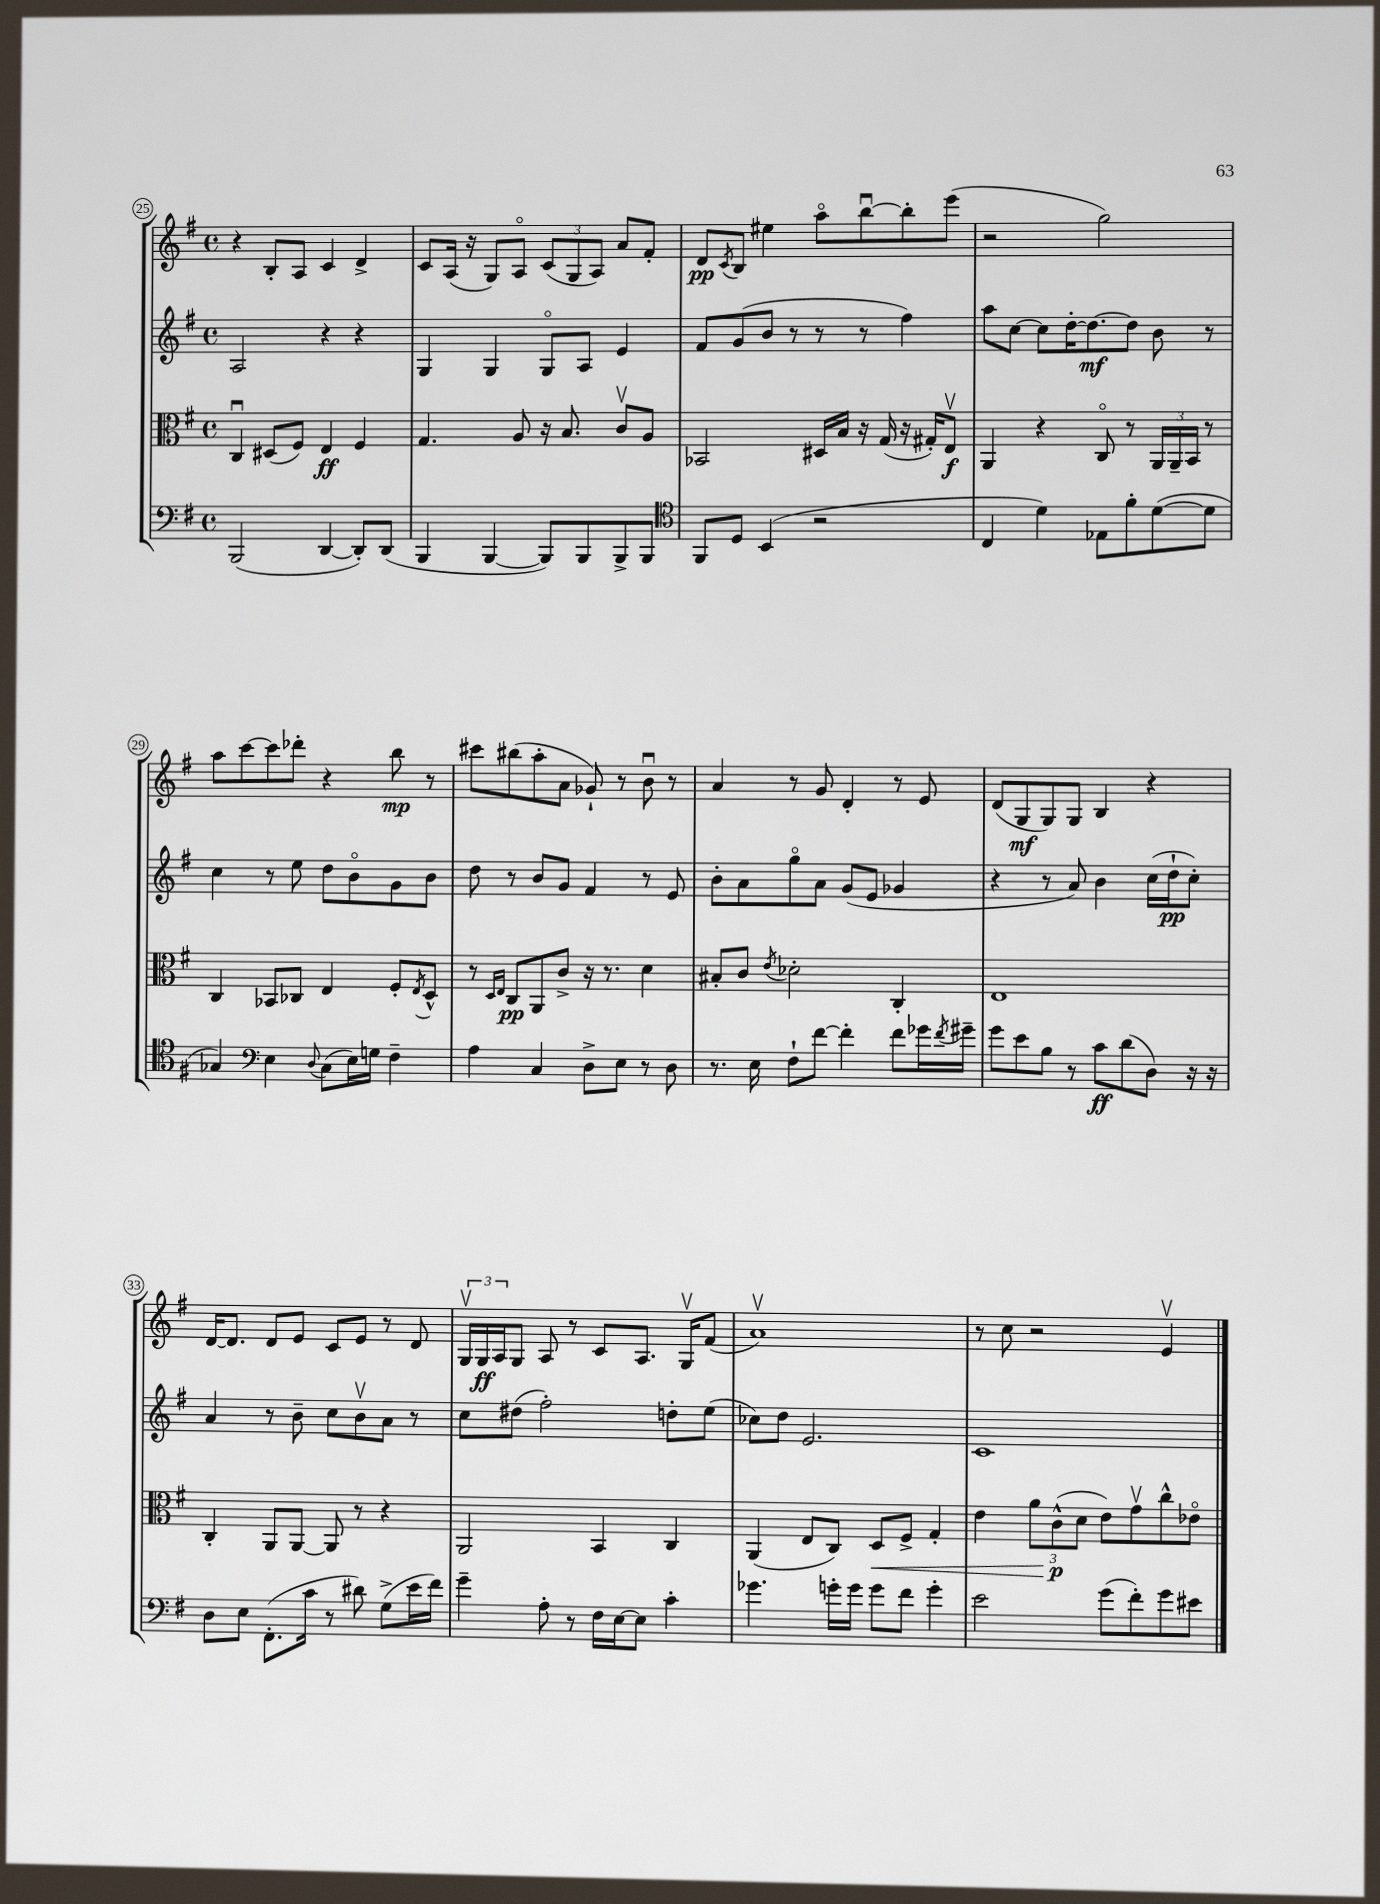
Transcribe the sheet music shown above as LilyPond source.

<<
\new StaffGroup <<
\new Staff = "s0" {
    \clef treble \key g \major \defaultTimeSignature \time 4/4
    r4 b8-. a8 c'4 d'4-> |
    c'8 a16( r16 g8) a8\flageolet \tuplet 3/2 { c'8( g8 a8) } a'8 fis'8-. |
    d'8\pp \acciaccatura { c'8 } b8 eis''4 a''8\flageolet b''8~\downbow b''8-. e'''8( |
    r2 g''2) |
    a''8 c'''8~ c'''8 des'''8-. r4 b''8\mp r8 |
    cis'''8 bis''8( a''8-. a'8 ges'8-!) r8 b'8\downbow r8 |
    a'4 r8 g'8 d'4-. r8 e'8 |
    d'8( g8\mf g8) g8 b4 r4 |
    d'16~ d'8. d'8 e'8 c'8 e'8 r8 d'8 |
    \tuplet 3/2 { g16\upbow g16\ff a16 } g8 a8 r8 c'8 a8. g16\upbow fis'8( |
    a'1\upbow) |
    r8 c''8 r2 e'4\upbow \bar "|." |
}
\new Staff = "s1" {
    \clef treble \key g \major \defaultTimeSignature \time 4/4
    a2 r4 r4 |
    g4 g4 g8\flageolet a8 e'4 |
    fis'8 g'8( b'8 r8 r8 r8 fis''4) |
    a''8 c''8~ c''8 d''16~-. d''8.~\mf d''8 b'8 r8 |
    c''4 r8 e''8 d''8 b'8\flageolet g'8 b'8 |
    d''8 r8 b'8 g'8 fis'4 r8 e'8 |
    b'8-. a'8 g''8\flageolet a'8 g'8( e'8 ges'4 |
    r4 r8 a'8) b'4 c''16( d''16-!\pp c''8-.) |
    a'4 r8 b'8-- c''8 b'8\upbow a'8 r8 |
    c''8 dis''8( fis''2-.) d''8-. e''8( |
    ces''8) d''8 e'2. |
    c'1 \bar "|." |
}
\new Staff = "s2" {
    \clef alto \key g \major \defaultTimeSignature \time 4/4
    c4\downbow dis8( fis8) e4\ff fis4 |
    g4. a8 r16 b8. c'8\upbow a8 |
    bes,2 dis16 b16 r16 g16( r16 gis16-.) e8\upbow\f |
    a,4 r4 c8\flageolet r8 \tuplet 3/2 { a,16 a,16-- b,16 } r8 |
    c4 bes,8 ces8 e4 fis8-. \acciaccatura { e8 } d8-^ |
    r8 \grace { d16 e16 } c8\pp a,8 c'8-> r16 r8. d'4 |
    bis8-. c'8 \acciaccatura { e'8 } des'2-. c4-. |
    e1 |
    c4-. a,8 a,8~ a,8 r8 r4 |
    a,2 b,4 c4 |
    a,4( e8 c8) d8\< fis8-> g4-. |
    e'4 \tuplet 3/2 { a'8 c'8-^\p\!( d'8 } e'8) g'8\upbow c''8-^ ees'8\flageolet \bar "|." |
}
\new Staff = "s3" {
    \clef bass \key g \major \defaultTimeSignature \time 4/4
    b,,2( d,4~ d,8-.) d,8( |
    b,,4 b,,4~ b,,8) b,,8 b,,8-> b,,8 |
    \clef tenor fis,8 d8 b,4( r2 |
    c4 d'4) ees8 fis'8-. d'8~( d'8 |
    ges4) \clef bass e4 \appoggiatura { d8 } c8( e16) g16 fis4-- |
    a4 c4 d8-> e8 r8 d8 |
    r8. e16 fis8-! fis'8~ fis'4-. fis'8 ges'16 \acciaccatura { fis'8 } gis'16-- |
    g'8 e'8 b8 r8 c'8\ff d'8( d8) r16 r16 |
    d8 e8 fis,8.-.( c'16 r8 dis'8) g8->( e'16 fis'16) |
    g'4-- a8-. r8 fis16 e16~ e8 c'4-. |
    ges'4. g'16-. g'16 g'8 fis'8 g'4-. |
    e'2 g'8( fis'8-.) g'8 eis'8 \bar "|." |
}
>>
>>
\layout { \context { \Score currentBarNumber = #25 \override BarNumber.stencil = #(make-stencil-circler 0.1 0.3 ly:text-interface::print) } }
